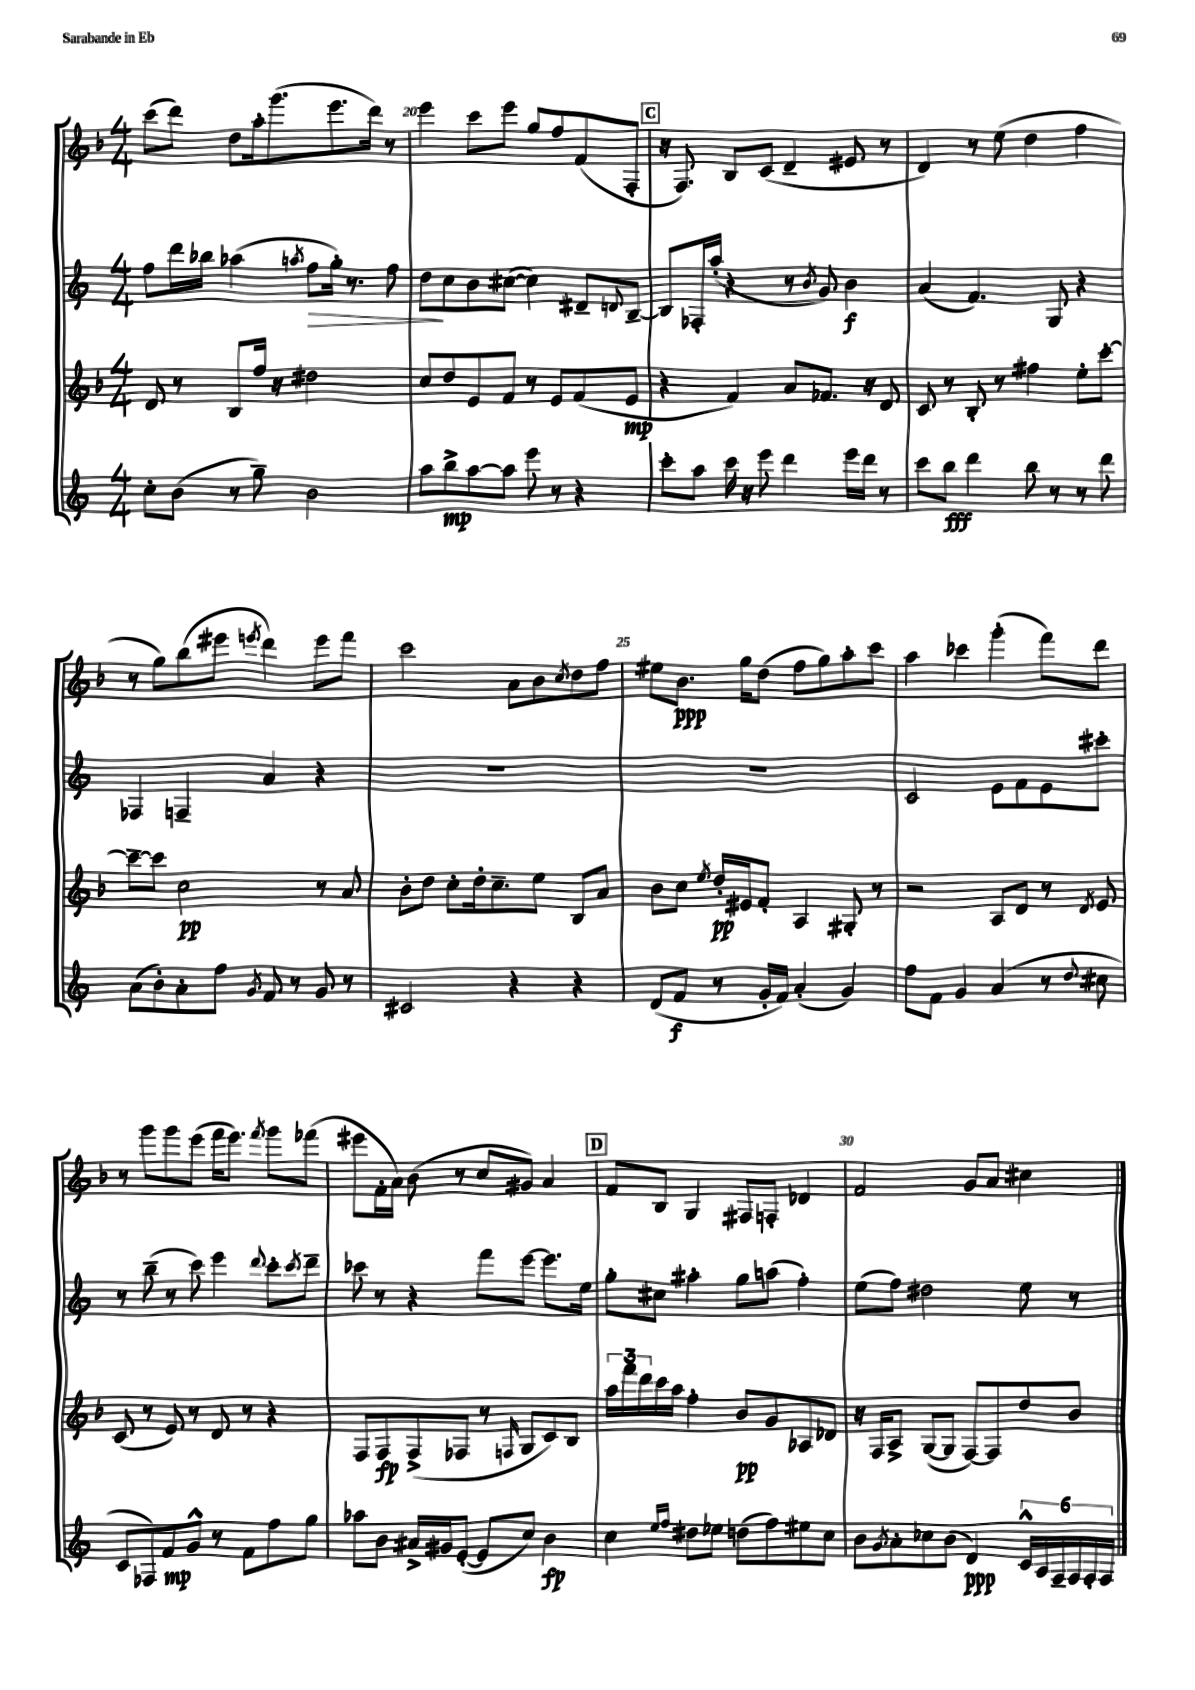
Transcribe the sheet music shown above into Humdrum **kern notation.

**kern	**dynam	**kern	**dynam	**kern	**dynam	**kern	**dynam
*part4	*part4	*part3	*part3	*part2	*part2	*part1	*part1
*staff4	*staff4	*staff3	*staff3	*staff2	*staff2	*staff1	*staff1
*clefG2	*	*clefG2	*	*clefG2	*	*clefG2	*
*k[]	*	*k[b-]	*	*k[]	*	*k[b-]	*
*M4/4	*	*M4/4	*	*M4/4	*	*M4/4	*
=19	=19	=19	=19	=19	=19	=19	=19
8cc'\L	.	8d/	.	8ff\L	.	(8ccc\L	.
(8b\J	.	8r	.	16ddd\L	.	8ddd\J)	.
.	.	.	.	16bb-X\JJ	.	.	.
8r	.	8B-/L	.	(4aa-X\	.	8dd\L	.
8gg~\)	.	16ff/Jk	.	.	.	16aa'\k	.
.	.	16r	.	.	.	(8.ggg\	.
.	.	.	.	8qaan/	.	.	.
!	!	!	!	!	!LO:HP:b	!	!
2b\	.	2dd#X\	.	8ff\L	>	.	.
.	.	.	.	16gg'\Jk)	.	8.eee\	.
.	.	.	.	8.r	.	.	.
.	.	.	.	.	.	16ddd\Jk)	.
.	.	.	.	8ff\	.	8r	.
=20	=20	=20	=20	=20	=20	=20	=20
8aa\L	.	8cc/L	.	8dd\L	.	4eee\	.
8bb^\	mp	8dd/	.	8cc\	]	.	.
[8aa\	.	8e/	.	8b\	.	8ccc\L	.
8aa\J]	.	8f/J	.	([8cc#X\J	.	8eee\J	.
8eee\	.	8r	.	4cc#\])	.	8gg/L	.
8r	.	8e/L	.	.	.	8ff/	.
4r	.	(8f/	.	8d#X~/L	.	(8f/	.
.	.	.	.	8qqdn/	.	.	.
.	.	8e/J	mp	[8B~/J	.	8F'/J	.
!!LO:REH:place=s1:t=C
=21	=21	=21	=21	=21	=21	=21	=21
8ccc'\L	.	4r	.	8B/L]	.	16r	.
.	.	.	.	.	.	8.F/)	.
8aa\J	.	.	.	16F-X'/L	.	.	.
.	.	.	.	(16aa'/JJ	.	.	.
16ccc\	.	4f/)	.	4r	.	8B-/L	.
16r	.	.	.	.	.	.	.
8eee\	.	.	.	.	.	(8c/J	.
4ddd\	.	8a/L	.	8r	.	4d~/	.
.	.	.	.	8qb/	.	.	.
.	.	8.f-X/J	.	8g/)	.	.	.
16eee\LL	.	.	.	4b\	f	8e#X/	.
16ddd\JJ	.	16r	.	.	.	.	.
8r	.	8d/	.	.	.	8r	.
=22	=22	=22	=22	=22	=22	=22	=22
8ccc\L	.	8c/	.	(4a/	.	4d/)	.
8bb\J	fff	8r	.	.	.	.	.
4ddd\	.	8B-'/	.	4.f/)	.	8r	.
.	.	8r	.	.	.	(8ee\	.
8bb\	.	4ff#X\	.	.	.	4dd\	.
8r	.	.	.	8G/	.	.	.
8r	.	8ee'\L	.	4r	.	4ff\	.
8ddd\	.	[8ccc'\J	.	.	.	.	.
!!LO:LB:g=z
=23	=23	=23	=23	=23	=23	=23	=23
(8a\L	.	8ccc~\L_	.	4F-X/	.	8r	.
8b'\)	.	8ccc\J]	.	.	.	8gg\L)	.
8a'\	.	2cc\	pp	4Fn~/	.	(8bb-\	.
8ff\J	.	.	.	.	.	8eee#X\J	.
8qg/	.	.	.	.	.	8qeeen/	.
8f/	.	.	.	4a/	.	4ddd\)	.
8r	.	.	.	.	.	.	.
8g/	.	8r	.	4r	.	8eee\L	.
8r	.	8a/	.	.	.	8fff\J	.
=24	=24	=24	=24	=24	=24	=24	=24
2c#X/	.	8b-'\L	.	1r	.	2ccc\	.
.	.	8dd\J	.	.	.	.	.
.	.	8cc'\L	.	.	.	.	.
.	.	16dd'\k	.	.	.	.	.
.	.	8.cc~\	.	.	.	.	.
4r	.	.	.	.	.	8a\L	.
.	.	8ee\J	.	.	.	8b-\	.
.	.	.	.	.	.	8qcc/	.
4r	.	8B-/L	.	.	.	8dd\	.
.	.	8a/J	.	.	.	8ff\J	.
=25	=25	=25	=25	=25	=25	=25	=25
(8d/L	.	8b-\L	.	1r	.	8ee#X\L	.
8f/J	f	8cc\J	.	.	.	8.b-\J	ppp
.	.	8qee/	.	.	.	.	.
8r	.	16dd'/LL	pp	.	.	.	.
.	.	16e#X/J	.	.	.	16gg\KL	.
16g'/LL	.	8f'/J	.	.	.	(8dd\J	.
16f/JJ)	.	.	.	.	.	.	.
(4a'/	.	4A/	.	.	.	8ff\L	.
.	.	.	.	.	.	8gg\)	.
4g/)	.	8G#X'/	.	.	.	8aa'\	.
.	.	8r	.	.	.	8ccc\J	.
=26	=26	=26	=26	=26	=26	=26	=26
8ff\L	.	2r	.	2c/	.	4aa\	.
8f\J	.	.	.	.	.	.	.
4g/	.	.	.	.	.	4ccc-X\	.
(4a/	.	8A/L	.	8e\L	.	(4ggg'\	.
.	.	8d/J	.	8f\	.	.	.
8r	.	8r	.	8e\	.	8fff\L)	.
8qqdd/	.	8qd/	.	.	.	.	.
8cc#X\	.	8e/	.	8ccc#X'\J	.	8ddd\J	.
!!LO:LB:g=z
=27	=27	=27	=27	=27	=27	=27	=27
8c/L	.	(8c/	.	8r	.	8r	.
8F-X/)	.	8r	.	(8bb~\	.	8ggg\L	.
8f/	mp	8e/)	.	8r	.	8ggg\	.
8g^^/J	.	8r	.	8ccc\)	.	(8eee\J	.
8r	.	8d/	.	4eee\	.	16fff\KL	.
.	.	.	.	.	.	8.eee\J)	.
8f\L	.	8r	.	.	.	.	.
.	.	.	.	8qqddd/	.	8qfff/	.
8ff\	.	4r	.	8ccc'\L	.	8ggg\L	.
.	.	.	.	8qccc/	.	.	.
8gg\J	.	.	.	8ddd~\J	.	(8fff-X\J	.
=28	=28	=28	=28	=28	=28	=28	=28
8aa-X\L	.	8F/L	.	8ccc-X\	.	8eee#X\L	.
8b\J	.	8F/	fp	8r	.	16f'\L	.
.	.	.	.	.	.	16a\JJ)	.
16a#X^/LL	.	(8F^/	.	4r	.	(8b-\	.
16g#X/J	.	.	.	.	.	.	.
([8e'/J	.	8F-X/J	.	.	.	8r	.
8e/L]	.	8r	.	8fff\L	.	8cc/L	.
.	.	16qqFn/	.	.	.	.	.
8cc/J)	.	8G/L	.	[8eee\J	.	8g#X/J)	.
4b\	fp	8c/)	.	8.eee\L]	.	4a/	.
.	.	8B-/J	.	.	.	.	.
.	.	.	.	16ee\Jk	.	.	.
!!LO:REH:place=s1:t=D
=29	=29	=29	=29	=29	=29	=29	=29
4cc\	.	24aa\LL	.	8gg'\L	.	8f/L	.
.	.	24fff\	.	.	.	.	.
.	.	24ddd\	.	.	.	.	.
.	.	16ccc\	.	8cc#X\J	.	8B-/J	.
.	.	16aa\JJ	.	.	.	.	.
16qqee/LL	.	.	.	.	.	.	.
16qqff/JJ	.	.	.	.	.	.	.
8dd#X\L	.	4ff'\	.	4aa#X'\	.	4G/	.
8ee-X\J	.	.	.	.	.	.	.
(8ddn\L	.	8b-/L	pp	8gg\L	.	8F#X/L	.
8ff\)	.	8g/	.	(8aan\J	.	8Fn'/J	.
8ee#X\	.	8A-X/	.	4ff'\)	.	4d-X/	.
8cc\J	.	8d-X/J	.	.	.	.	.
=30	=30	=30	=30	=30	=30	=30	=30
8b\L	.	16r	.	(8ee\L	.	2f/	.
.	.	16F/KL	.	.	.	.	.
8qg/	.	.	.	.	.	.	.
8a'\	.	8A^/J	.	8ff\J)	.	.	.
8cc-X\	.	([8G/L	.	2dd#X\	.	.	.
(8b\J	.	8G/J]	.	.	.	.	.
4d/)	ppp	[8F/L)	.	.	.	8g/L	.
.	.	8F/]	.	.	.	8a/J	.
24c^^/LL	.	8dd/	.	8ee\	.	4cc#X\	.
24A/	.	.	.	.	.	.	.
24F~/	.	.	.	.	.	.	.
24F/	.	8b-/J	.	8r	.	.	.
24F'/	.	.	.	.	.	.	.
24F/JJ	.	.	.	.	.	.	.
==	==	==	==	==	==	==	==
*-	*-	*-	*-	*-	*-	*-	*-
